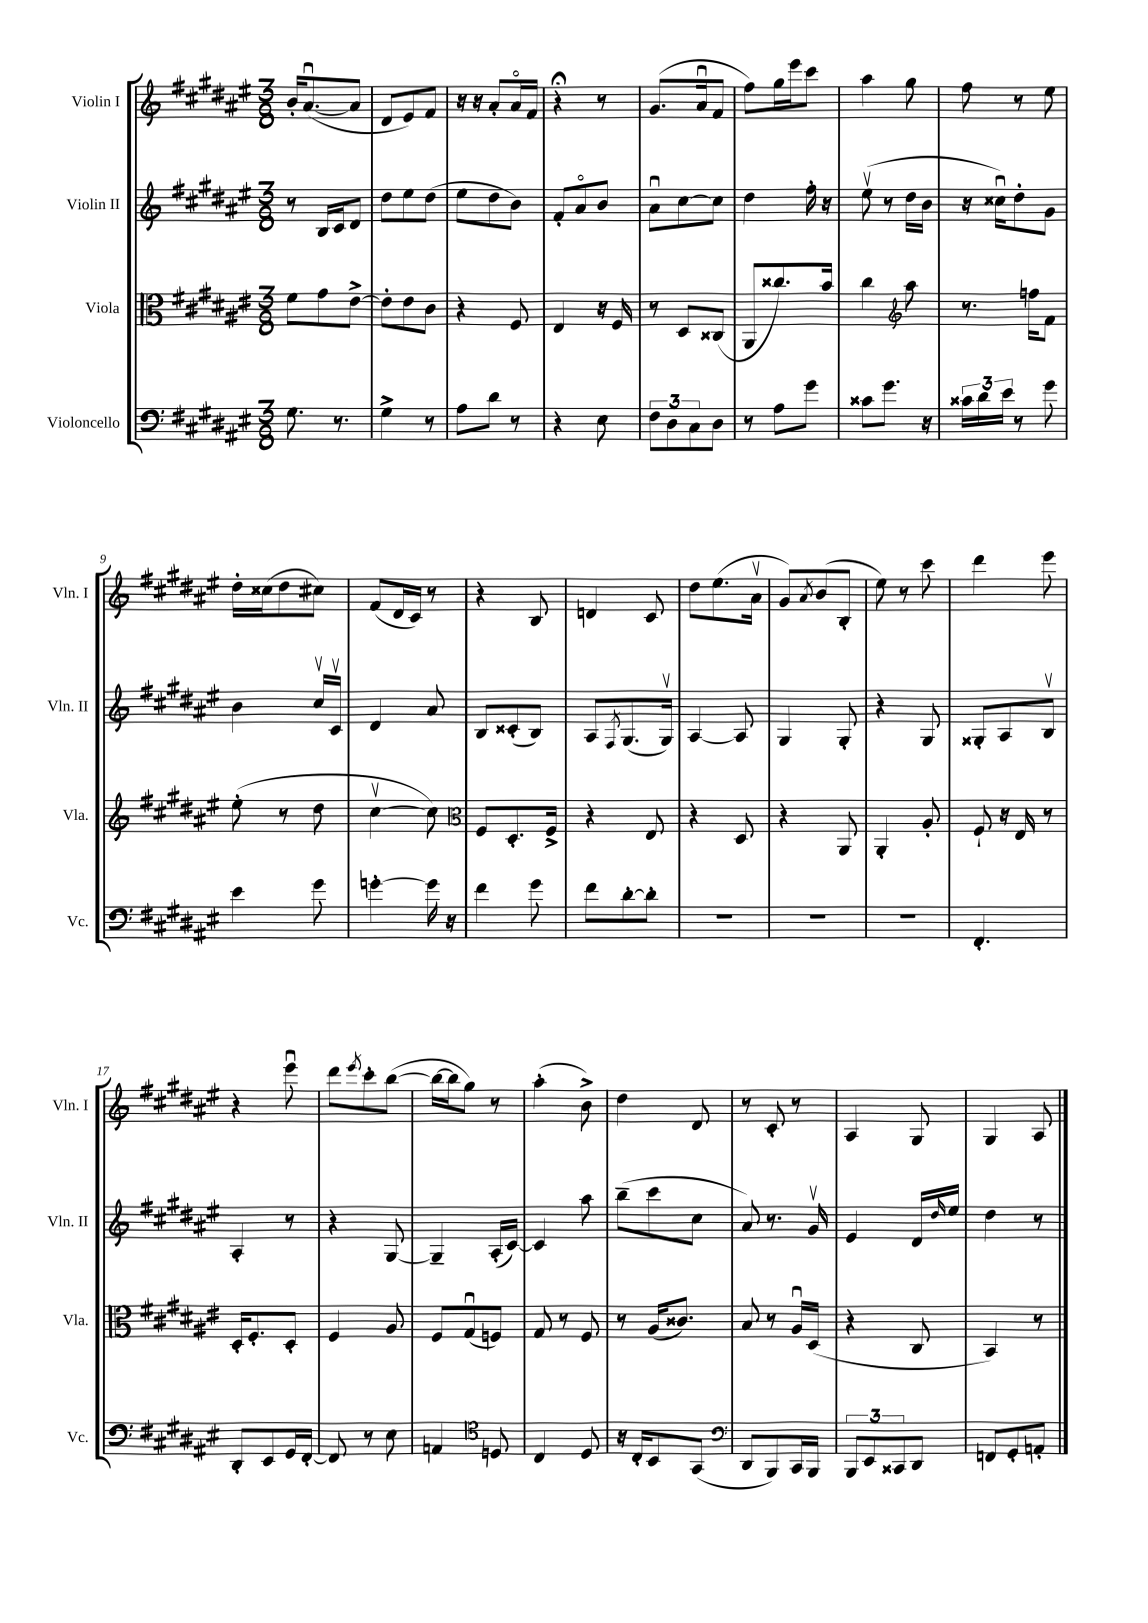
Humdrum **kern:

**kern	**kern	**kern	**kern
*part4	*part3	*part2	*part1
*staff4	*staff3	*staff2	*staff1
*I"Violoncello	*I"Viola	*I"Violin II	*I"Violin I
*I'Vc.	*I'Vla.	*I'Vln. II	*I'Vln. I
*clefF4	*clefC3	*clefG2	*clefG2
*k[f#c#g#d#a#e#]	*k[f#c#g#d#a#e#]	*k[f#c#g#d#a#e#]	*k[f#c#g#d#a#e#]
*M3/8	*M3/8	*M3/8	*M3/8
=1	=1	=1	=1
8.G#\	8f#\L	8r	16b'/KL
.	.	.	([8.a#u/
.	8g#\	16B/LL	.
8.r	.	16c#/J	.
.	[8e#^\J	8d#/J	8a#/J]
=2	=2	=2	=2
4G#^\	8e#'\L]	8dd#\L	8d#/L
.	8e#\	8ee#\	8e#/)
8r	8c#\J	(8dd#\J	8f#/J
=3	=3	=3	=3
8A#\L	4r	8ee#\L	16r
.	.	.	16r
8d#\J	.	8dd#\	8a#'/L
8r	8F#/	8b\J)	16a#/L
.	.	.	16f#/JJ
=4	=4	=4	=4
4r	4E#/	8f#'/L	4r;<
.	.	8a#/	.
8E#\	16r	8b/J	8r
.	16F#/	.	.
=5	=5	=5	=5
12F#\L	8r	8a#u\L	(8.g#/L
12D#\	.	.	.
.	8D#/L	[8cc#\	.
12C#\	.	.	.
.	.	.	16a#u/k
8D#\J	(8C##X/J	8cc#\J]	8f#/J
=6	=6	=6	=6
8r	8AA#/L	4dd#\	8ff#\L)
8A#\L	8.cc##X/)	.	16gg#\L
.	.	.	16eee#\J
8g#\J	.	16ff#'\	8ccc#\J
.	16b/Jk	16r	.
=7	=7	=7	=7
8c##X\L	4cc#\	(8ee#v\	4aa#\
8.g#\J	.	8r	.
*	*clefG2	*	*
.	8aa#\	16dd#\LL	8gg#\
16r	.	16b\JJ	.
=8	=8	=8	=8
24c##X\LL	8.r	16r	8ff#\
24d#\	.	.	.
.	.	16cc##Xu\KL)	.
24e#\JJ	.	.	.
8r	.	8dd#'\	8r
.	16ffn\KL	.	.
8g#\	8f#\J	8g#\J	8ee#\
!!LO:LB:g=z
=9	=9	=9	=9
4e#\	(8ee#'\	4b\	16dd#'\LL
.	.	.	(16cc##X\J
.	8r	.	8dd#\
8g#\	8dd#\	16cc#v/LL	8cc#X\J)
.	.	16c#v/JJ	.
=10	=10	=10	=10
[4gn'\	[4cc#v\	4d#/	(8f#/L
.	.	.	16d#/L
.	.	.	16c#/JJ)
16g\]	8cc#\])	8a#/	8r
16r	.	.	.
=11	=11	=11	=11
*	*clefC3	*	*
4f#\	8F#/L	8B/L	4r
.	8.D#'/	(8c##X'/	.
8g#\	.	8B/J)	8B/
.	16F#^/Jk	.	.
=12	=12	=12	=12
8f#\L	4r	8A#/L	4dn/
.	.	8qF#/	.
[8d#'\	.	(8.G#/	.
8d#'\J]	8E#/	.	8c#/
.	.	16G#v/Jk)	.
=13	=13	=13	=13
4.r	4r	[4A#/	8dd#\L
.	.	.	(8.ee#\
.	8D#/	8A#/]	.
.	.	.	16a#v\Jk
=14	=14	=14	=14
4.r	4r	4G#/	8g#/L)
.	.	.	8qa#/
.	.	.	(8b/
.	8AA#/	8G#'/	8B'/J
=15	=15	=15	=15
4.r	4AA#'/	4r	8ee#\)
.	.	.	8r
.	8A#'/	8G#/	8ccc#\
=16	=16	=16	=16
4.FF#'/	8F#`/	8G##X'/L	4ddd#\
.	16r	8A#/	.
.	16E#/	.	.
.	8r	8Bv/J	8eee#\
!!LO:LB:g=z
=17	=17	=17	=17
8DD#'/L	16D#'/KL	4A#'/	4r
.	8.F#'/	.	.
8EE#/	.	.	.
16GG#/L	8D#'/J	8r	8eee#u\
[16FF#'/JJ	.	.	.
=18	=18	=18	=18
8FF#/]	4F#/	4r	8ddd#\L
.	.	.	8qeee#/
8r	.	.	8ccc#'\
8E#\	8A#/	[8G#/	([8bb\J
=19	=19	=19	=19
4AAn/	8F#/L	4G#~/]	16bb\LL_
.	.	.	16bb\J]
.	(8G#u/	.	8gg#\J)
*clefC4	*	*	*
8Dn/	8Fn/J)	(16A#'/LL	8r
.	.	[16c#/JJ)	.
=20	=20	=20	=20
4C#/	8G#/	4c#/]	(4aa#'\
.	8r	.	.
8D#/	8F#/	8aa#\	8b^\)
=21	=21	=21	=21
16r	8r	(8bb~\L	4dd#\
16C#'/KL	.	.	.
8BB/	(16A#/KL	8ccc#\	.
.	8.c##X/J)	.	.
(8GG#/J	.	8cc#\J	8d#/
=22	=22	=22	=22
*clefF4	*	*	*
8DD#/L	8B/	8a#/)	8r
8BBB/)	8r	8.r	8c#'/
16CC#/L	16A#u/LL	.	8r
16BBB/JJ	(16D#/JJ	16g#v/	.
=23	=23	=23	=23
12BBB/L	4r	4e#/	4A#/
12EE#/	.	.	.
12CC##X/	.	.	.
8DD#/J	8C#/	16d#/LL	8G#/
.	.	16qqdd#/	.
.	.	16ee#/JJ	.
=24	=24	=24	=24
8FFn/L	4BB/)	4dd#\	4G#/
8GG#'/	.	.	.
8AAn'/J	8r	8r	8A#/
==	==	==	==
*-	*-	*-	*-
